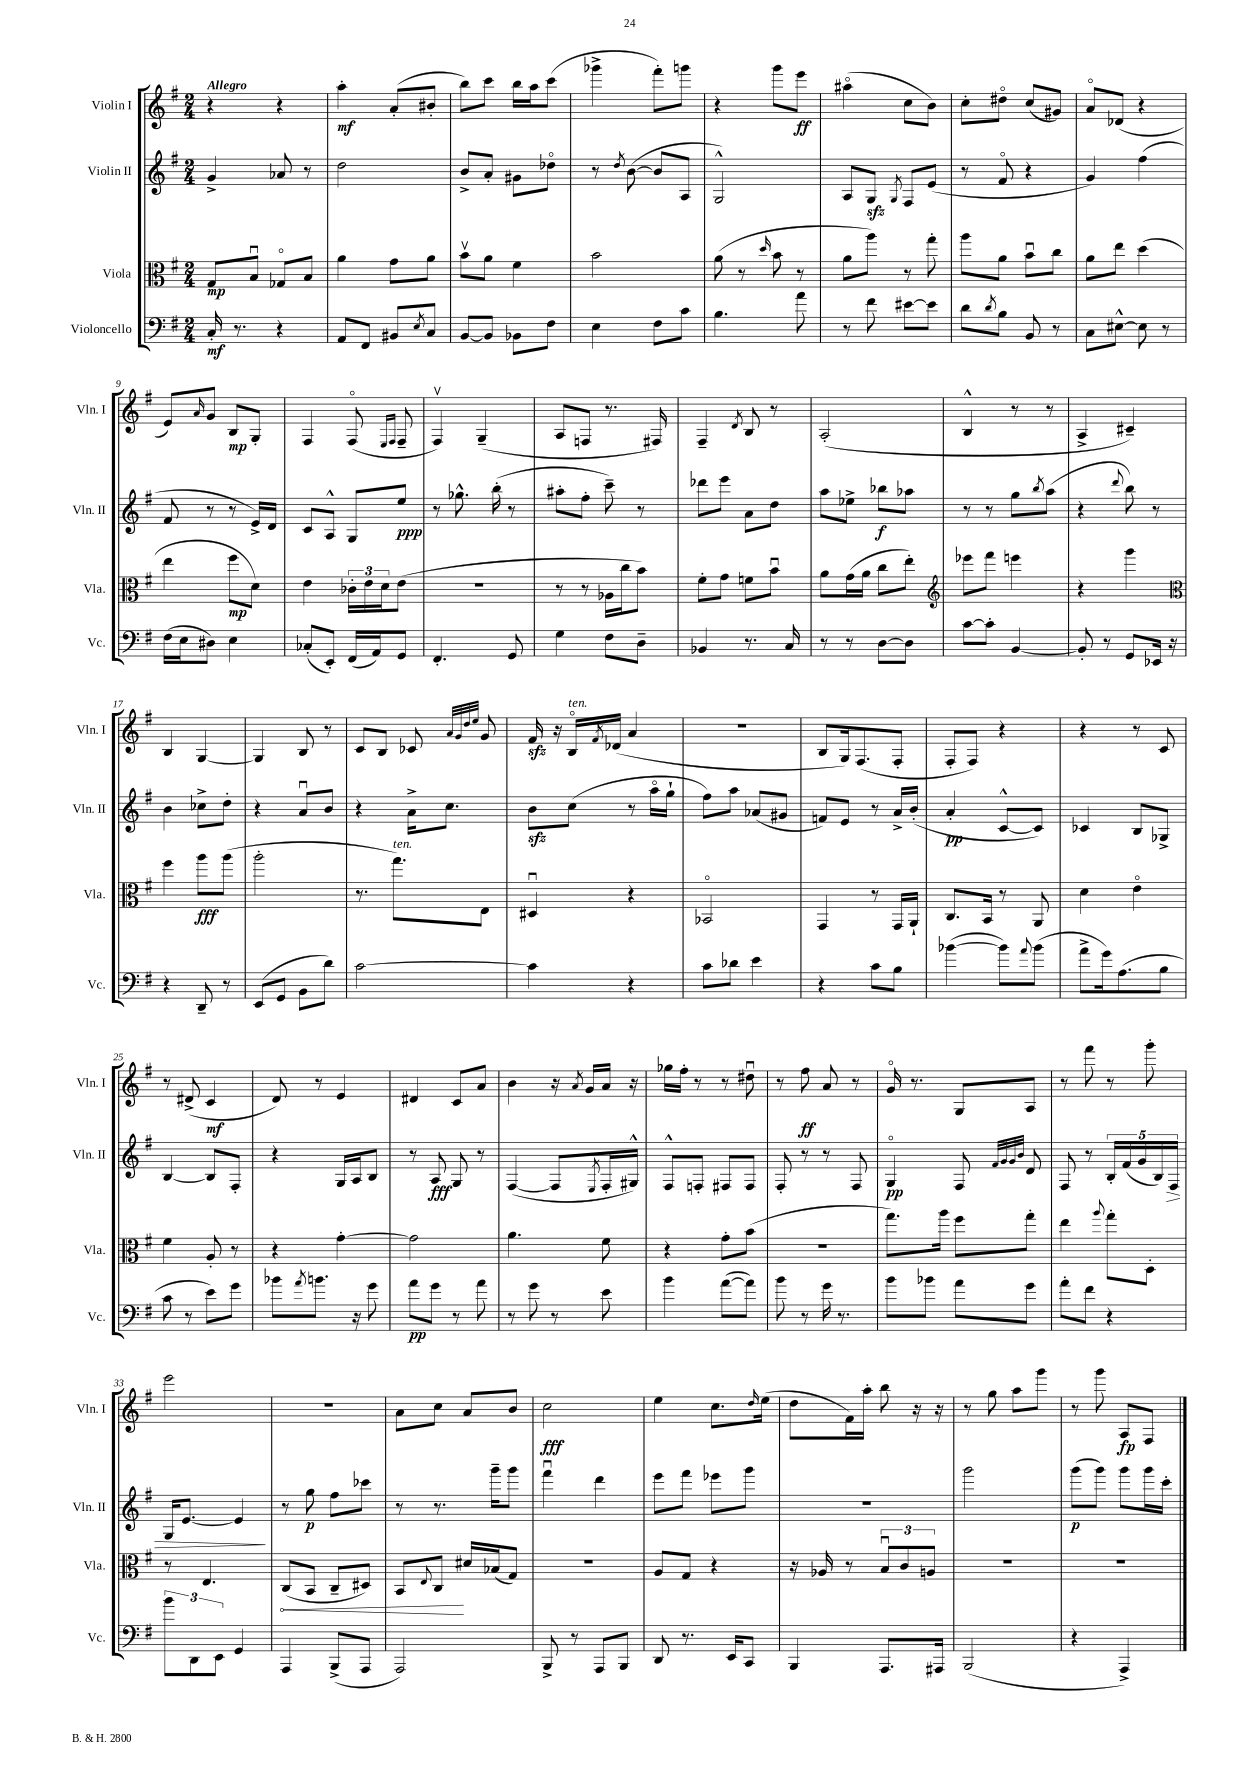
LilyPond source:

<<
\new StaffGroup <<
\new Staff = "s0" \with { instrumentName = "Violin I" shortInstrumentName = "Vln. I" } {
    \clef treble \key g \major \numericTimeSignature \time 2/4 \tempo "Allegro"
    r4 r4 |
    a''4-.\mf a'8-.( bis'8-. |
    b''8) c'''8 b''16 a''16 c'''8( |
    ges'''4-> fis'''8-.) g'''8 |
    r4 g'''8 e'''8\ff |
    ais''4\flageolet( c''8 b'8) |
    c''8-. dis''8\flageolet c''8( gis'8) |
    a'8\flageolet des'8( r4 |
    e'8) \grace { a'16 } g'8 b8\mp g8-. |
    fis4 fis8\flageolet( \grace { e16 fis16 } fis8-- |
    fis4\upbow) g4--( |
    a8 f8 r8. fis16) |
    fis4-- \acciaccatura { d'8 } b8 r8 |
    a2-.( |
    b4-^ r8 r8 |
    a4-> cis'4--) |
    b4 g4~ |
    g4 b8 r8 |
    c'8 b8 ces'8 \grace { a'32 g'32 d''32 e''32 } g'8 |
    fis'16\sfz r16 b16\flageolet^\markup { \italic "ten." } \acciaccatura { fis'8 } des'16( a'4 |
    r2 |
    b8 g16) fis8.( fis8-. |
    fis8-. fis8) r4 |
    r4 r8 c'8 |
    r8 dis'8->( c'4\mf |
    d'8) r8 e'4 |
    dis'4 c'8 a'8 |
    b'4 r16 \acciaccatura { a'8 } g'16 a'16 r16 |
    ges''16 fis''16-. r8 r8 dis''8\downbow |
    r8 fis''8\ff a'8 r8 |
    g'16\flageolet r8. g8 a8 |
    r8 fis'''8 r8 g'''8-. |
    e'''2 |
    r2 |
    a'8 c''8 a'8 b'8 |
    c''2\fff |
    e''4 c''8. \grace { d''16 } e''16( |
    d''8 fis'16) a''16-. b''8 r16 r16 |
    r8 g''8 a''8 g'''8 |
    r8 g'''8 a8\fp fis8 \bar "|." |
}
\new Staff = "s1" \with { instrumentName = "Violin II" shortInstrumentName = "Vln. II" } {
    \clef treble \key g \major \numericTimeSignature \time 2/4
    g'4-> aes'8 r8 |
    d''2 |
    b'8-> a'8-. gis'8 des''8\flageolet |
    r8 \acciaccatura { d''8 } b'8~( b'8 a8 |
    g2-^) |
    a8 g8\sfz \acciaccatura { g8 } fis8 e'8( |
    r8 fis'8\flageolet r4 |
    g'4) fis''4( |
    fis'8 r8 r8 e'16->) d'16 |
    c'8 a8-^ g8 e''8\ppp |
    r8 ges''8.-^ b''16-.( r8 |
    ais''8-. fis''8-. c'''8--) r8 |
    des'''8 e'''8 a'8 d''8 |
    a''8 ees''8-> bes''8\f aes''8 |
    r8 r8 g''8 \acciaccatura { b''8 } a''8( |
    r4 \appoggiatura { d'''8 } b''8) r8 |
    b'4 ces''8-> d''8-. |
    r4 a'8\downbow b'8 |
    r4 a'16-> c''8. |
    b'8\sfz c''8( r8 a''16\flageolet g''16-! |
    fis''8) a''8 aes'8( gis'8 |
    f'8) e'8 r8 a'16-> b'16-.( |
    a'4-.\pp c'8~-^ c'8) |
    ces'4 b8 ges8-> |
    b4~ b8 fis8-. |
    r4 g16 a16 b8 |
    r8 a8\fff g8 r8 |
    fis4~( fis8 \acciaccatura { e8 } fis16-. gis16-^) |
    fis8-^ f8-. fis8 fis8 |
    fis8-. r8 r8 fis8 |
    g4\flageolet\pp fis8 \grace { fis'32 g'32 g'32 b'32 } d'8 |
    fis8 r8 \tuplet 5/4 { b16-. fis'16( g'16 b16) fis16\> } |
    g16 e'8.~ e'4\! |
    r8 g''8\p fis''8 ces'''8 |
    r8 r8. g'''16-- g'''8 |
    fis'''4\downbow d'''4 |
    e'''8 fis'''8 ees'''8 g'''8 |
    r2 |
    g'''2 |
    g'''8\p( g'''8) g'''8 g'''16 c'''16-. \bar "|." |
}
\new Staff = "s2" \with { instrumentName = "Viola" shortInstrumentName = "Vla." } {
    \clef alto \key g \major \numericTimeSignature \time 2/4
    g8\mp b8\downbow ges8\flageolet b8 |
    a'4 g'8 a'8 |
    b'8\upbow a'8 fis'4 |
    b'2 |
    a'8( r8 \grace { d''16 } b'8 r8 |
    a'8 a''8) r8 g''8-. |
    a''8 a'8 b'8\downbow c''8 |
    a'8 e''8 d''4( |
    e''4 fis''8\mp d'8) |
    e'4 \tuplet 3/2 { ces'16-. e'16 d'16 } e'8( |
    R2 |
    r8 r8 aes16 c''16 b'8) |
    fis'8-. g'8 f'8 b'8\downbow |
    a'8 g'16( a'16 c''8 e''8-.) |
    \clef treble ees'''8 fis'''8 e'''4 |
    r4 g'''4 |
    \clef alto fis''4 a''8\fff a''8( |
    a''2-. |
    r8. g''8.^\markup { \italic "ten." }) e8 |
    dis4\downbow r4 |
    bes,2\flageolet |
    g,4 r8 g,16 a,16-! |
    c8. b,16 r8 a,8 |
    d'4 e'4\flageolet |
    fis'4 a8-. r8 |
    r4 g'4~-. |
    g'2 |
    a'4. fis'8 |
    r4 g'8-. b'8( |
    r2 |
    g''8.) a''16 fis''8 g''8-. |
    e''4 \appoggiatura { a''8 } g''8-. d8-. |
    r8 e4. |
    \once \override Hairpin.circled-tip = ##t c8\<( b,8 c8-- dis8) |
    b,8 \appoggiatura { e8 } c8\! dis'16 bes16( g8) |
    r2 |
    a8 g8 r4 |
    r16 aes16 r8 \tuplet 3/2 { b8\downbow c'8 a8 } |
    R2 |
    R2 \bar "|." |
}
\new Staff = "s3" \with { instrumentName = "Violoncello" shortInstrumentName = "Vc." } {
    \clef bass \key g \major \numericTimeSignature \time 2/4
    c16-.\mf r8. r4 |
    a,8 fis,8 bis,8 \acciaccatura { e8 } c8 |
    b,8~ b,8 bes,8 fis8 |
    e4 fis8 c'8 |
    b4. a'8 |
    r8 fis'8 eis'8~ eis'8 |
    d'8 \acciaccatura { d'8 } b8 b,8 r8 |
    c8 eis8~-^ eis8 r8 |
    fis16( e16 dis8) e4 |
    ces8-.( e,8-.) fis,16( a,16) g,8 |
    fis,4.-. g,8 |
    g4 fis8 d8-- |
    bes,4 r8. c16 |
    r8 r8 d8~ d8 |
    c'8~ c'8-. b,4~ |
    b,8-. r8 g,8 ees,16 r16 |
    r4 d,8-- r8 |
    e,8( g,8 b,8 d'8) |
    c'2~ |
    c'4 r4 |
    c'8 des'8 e'4 |
    r4 c'8 b8 |
    bes'4~( bes'8) \appoggiatura { a'8 } bes'8( |
    a'8-> g'16) a8.( b8 |
    c'8 r8 e'8) g'8 |
    bes'8 \acciaccatura { a'8 } b'8. r16 g'8 |
    a'8\pp g'8 r8 a'8 |
    r8 g'8 r8 e'8 |
    b'4 a'8~( a'8) |
    b'8 r8 g'16 r8. |
    b'8 bes'8 a'8 g'8 |
    a'8-. fis'8 r4 |
    \tuplet 3/2 { b'8 d,8 e,8 } g,4 |
    a,,4 b,,8->( a,,8 |
    a,,2) |
    b,,8-> r8 a,,8 b,,8 |
    d,8 r8. e,16 c,8 |
    b,,4 a,,8. ais,,16 |
    b,,2( |
    r4 a,,4->) \bar "|." |
}
>>
>>
